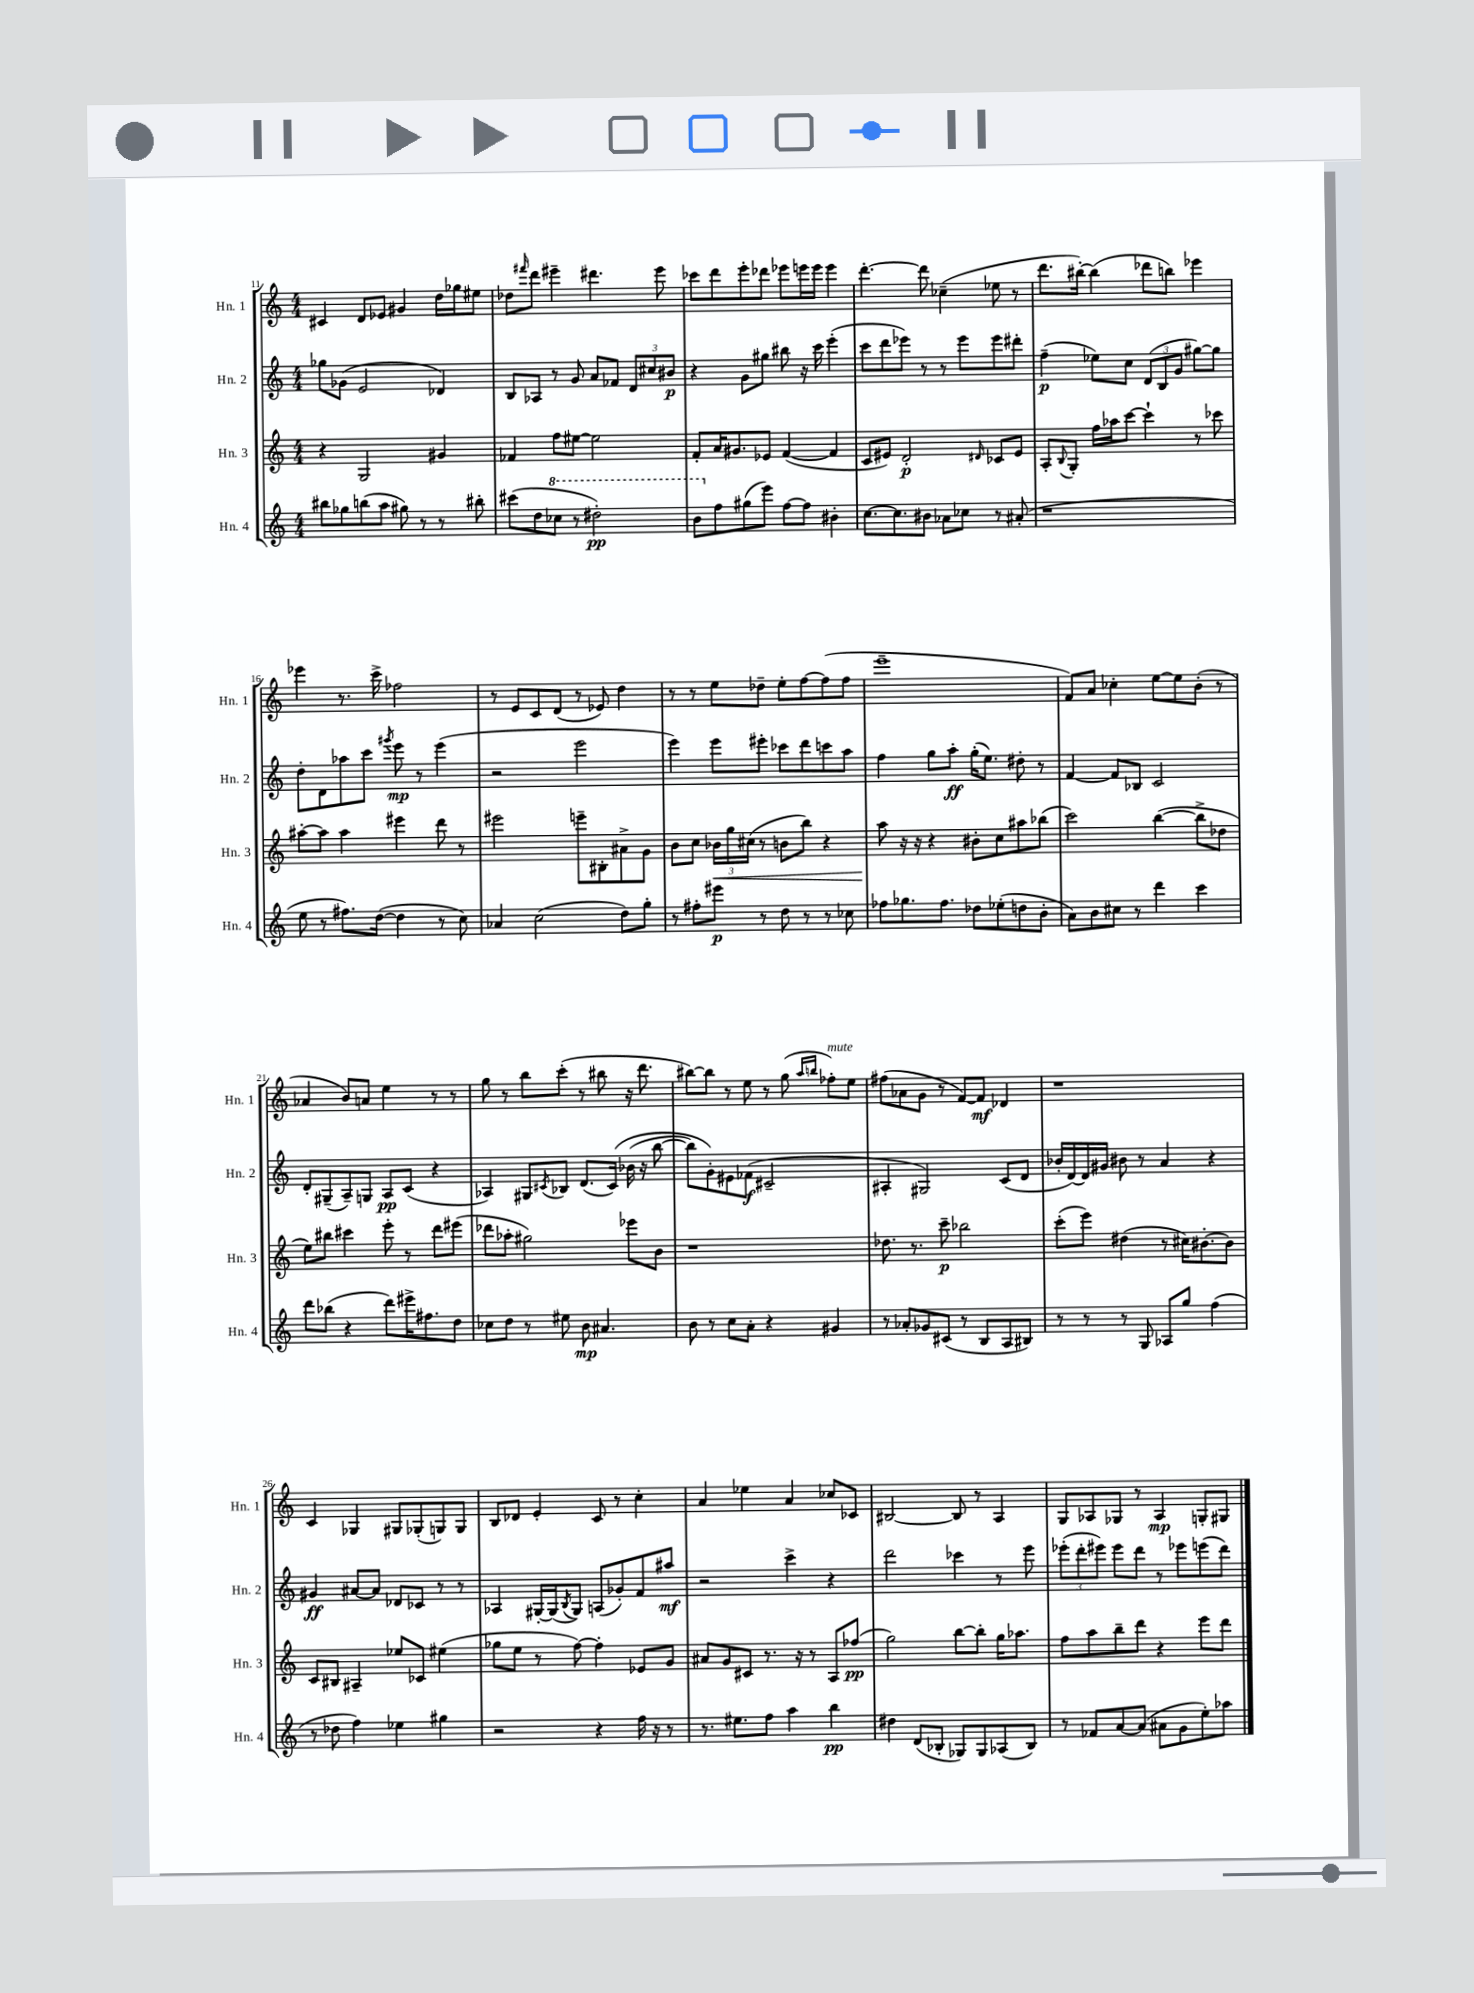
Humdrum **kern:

**kern	**kern	**kern	**kern
*staff4	*staff3	*staff2	*staff1
*clefG2	*clefG2	*clefG2	*clefG2
*k[]	*k[]	*k[]	*k[]
*M4/4	*M4/4	*M4/4	*M4/4
8bb#	4r	8gg-	4c#
8gg-	.	(8g-	.
(8bb	2G	2e	8d
8aa	.	.	8e-
8gg#)	.	.	4g#
8r	.	.	.
8r	4g#	4d-)	16dd
.	.	.	16gg-
8bb#'	.	.	8ee#
=	=	=	=
(8ccc#	4f-	8B	8dd-
.	.	.	16qqfff#
8dd	.	8A-	8ddd
8ccc-	8ff	8r	4eee#~
8r	[8ee#	8g	.
2ddd#')	2ee#]	8a	4.ddd#
.	.	8f-	.
.	.	12d	.
.	.	12cc#	.
.	.	.	8eee#
.	.	12b#	.
=	=	=	=
8bb	8f'	4r	8ccc-
8ff	16a	.	8ddd
.	8.g#	.	.
(8gg#	.	8g	8eee'
8eee)	8e-	8gg#	8ddd-
[8ff	([4f	8bb#	8eee-
8ff]	.	16r	16eee
.	.	16ccc	16eee
4b#'	4f]	(4eee'	4eee
=	=	=	=
[8.cc	8c	8ccc	[4.ddd'
.	8e#)	8ddd	.
8.cc]	.	.	.
.	2d'	8eee-)	.
8b#	.	8r	8ddd]
8a-	.	8r	(4cc-~
8cc-	.	8eee-	.
.	16qqd#	.	.
8r	8c-	8eee-	8ee-
(8a#'	8e#	8ddd#'	8r
=	=	=	=
1r	8A'	(4ff~	8.ddd
.	8qqB	.	.
.	8G'	.	.
.	.	.	[16bb#')
.	16ff	8ee-)	(4bb#]
.	16aa-	.	.
.	[8ccc	8cc	.
.	4ccc`]	(12d	8ddd-
.	.	12B	.
.	.	.	8bb)
.	.	12g	.
.	8r	[8gg#)	4eee-
.	8ccc-	8gg#]	.
=	=	=	=
8ee	[8aa#'	8dd'	4eee-
8r	8aa#]	8d	.
8.ff#)	4aa#	8aa-	8.r
.	.	8ccc	.
([16dd	.	.	16ccc^
.	.	8qggg#	.
4dd]	4eee#	8eee	2ff-
.	.	8r	.
8r	8ddd	(4eee	.
8cc)	8r	.	.
=	=	=	=
4a-	2eee#	2r	8r
.	.	.	8e
(2cc	.	.	8c
.	.	.	(8d
.	8eee~	2eee	8r
.	8B#'	.	8e-)
8dd)	8a#^	.	4dd
8gg'	8g	.	.
=	=	=	=
8r	8b	4eee)	8r
8ff#'	8cc	.	8r
8eee#	24b-	8eee	8ee
.	24gg	.	.
.	(24cc#	.	.
8r	8r	8eee#'	8dd-~
8dd	8b	8ccc-	8ee'
8r	8bb)	8ddd	[8ff
8r	4r	8ccc	(8ff]
8cc-	.	8aa	8ff
=	=	=	=
8ff-	8aa	4ff	1eee~
8.gg-	16r	.	.
.	16r	.	.
.	4r	8gg	.
8.ff-	.	.	.
.	.	8aa'	.
8dd-	8b#'	(16gg'	.
.	.	8.ee)	.
(8ee-'	8cc	.	.
8dd	8aa#	8dd#'	.
8b'	(8bb-	8r	.
=	=	=	=
8a)	2ccc)	[4f	8f)
8b	.	.	8a
8cc#	.	8f]	4cc-'
8r	.	8B-	.
4ddd	([4bb	2c	[8ee
.	.	.	8ee]
4ccc	8bb^]	.	(8b'
.	8dd-	.	8r
=	=	=	=
8ddd	8ee)	8d'	4a-
(8bb-	8bb#	(8G#~	.
4r	4ccc#	8A~)	8b)
.	.	8G	8a
8ddd)	8eee'	8A	4ee
16eee#^	8r	(8c	.
8.ff#	.	.	.
.	8ddd	4r	8r
8dd	(8eee#	.	8r
=	=	=	=
8cc-	8ddd-	4A-)	8gg
8dd	8aa-'	.	8r
8r	2gg#)	8G#	8bb
.	.	8qc#	.
8ee#	.	8B-	(8ccc'
8b	.	(8.d	8r
4.a#	.	.	8bb#
.	.	&(16c#)	.
.	8eee-	(16b-	16r
.	.	16r	8.ddd
.	8b	[8bb	.
=	=	=	=
8b	1r	8bb])	[8bb#)
8r	.	8g'&)	8bb#]
8cc	.	8e#	8r
8a'	.	(8f-	8ee
4r	.	2c#~	8r
.	.	.	(8gg
.	.	.	16qqaa
.	.	.	16qqbb
4g#	.	.	8ff-')
.	.	.	8ee
=	=	=	=
8r	8.dd-	4A#'	(8ff#
8a-'	.	.	8a-
.	8.r	.	.
8g-	.	2G#)	8g
(8c#	8ccc~	.	8r
8r	2bb-	.	[8f)
8B	.	.	8f]
8A	.	(8c	4d-
8B#)	.	8d	.
=	=	=	=
8r	(8ccc'	16b-'	1r
.	.	[16d)	.
8r	8eee)	16d]	.
.	.	16g#	.
8r	(4dd#	8b#	.
8G	.	8r	.
8A-	8r	4a	.
8gg	16cc#)	.	.
.	[8.b#'	.	.
(4ff	.	4r	.
.	8b#]	.	.
=	=	=	=
8r	8c	4g#	4c
8dd-	8B#	.	.
4ff)	4A#~	[8a#	4G-
.	.	8a#]	.
4ee-	8ee-	8d-	8G#
.	8c-	8c-	(8G-'
4gg#	(4ee#	8r	8G)
.	.	8r	8G
=	=	=	=
2r	8gg-	4A-	8B
.	8ee	.	8d-
.	8r	[16G#'	4e'
.	.	(16G#]	.
.	.	8qB	.
.	[8ff)	8G#)	.
4r	4ff']	(8A	8c
.	.	8g-')	8r
16ff	8e-	8f	4cc'
16r	.	.	.
8r	8g	8aa#	.
=	=	=	=
8.r	8a#	2r	4a
.	8g	.	.
8.ee#	.	.	.
.	8c#	.	4ee-
8ff	8.r	.	.
4aa	.	4ccc^	4a
.	16r	.	.
.	8r	.	.
4bb	8A	4r	8cc-
.	(8ff-	.	8c-
=	=	=	=
4dd#	2gg)	2ddd	[2B#
(8d	.	.	.
8B-'	.	.	.
8G-)	[8bb	4ccc-	8B#]
8G-	8bb']	.	8r
(8A-	16gg	8r	4A
.	8.aa-	.	.
8B-)	.	8eee	.
=	=	=	=
8r	8ff	(12eee-'	8G
.	.	12ddd'	.
8f-	8aa	.	8A-
.	.	12eee#)	.
[8a	8bb~	8eee#	8G-
(8a]	8ddd	8ddd	8r
8a#	4r	8r	4A-
8g	.	8eee-	.
8ee')	8eee	(8eee	8G'
8aa-	8ddd	8ddd)	8G#
==	==	==	==
*-	*-	*-	*-
